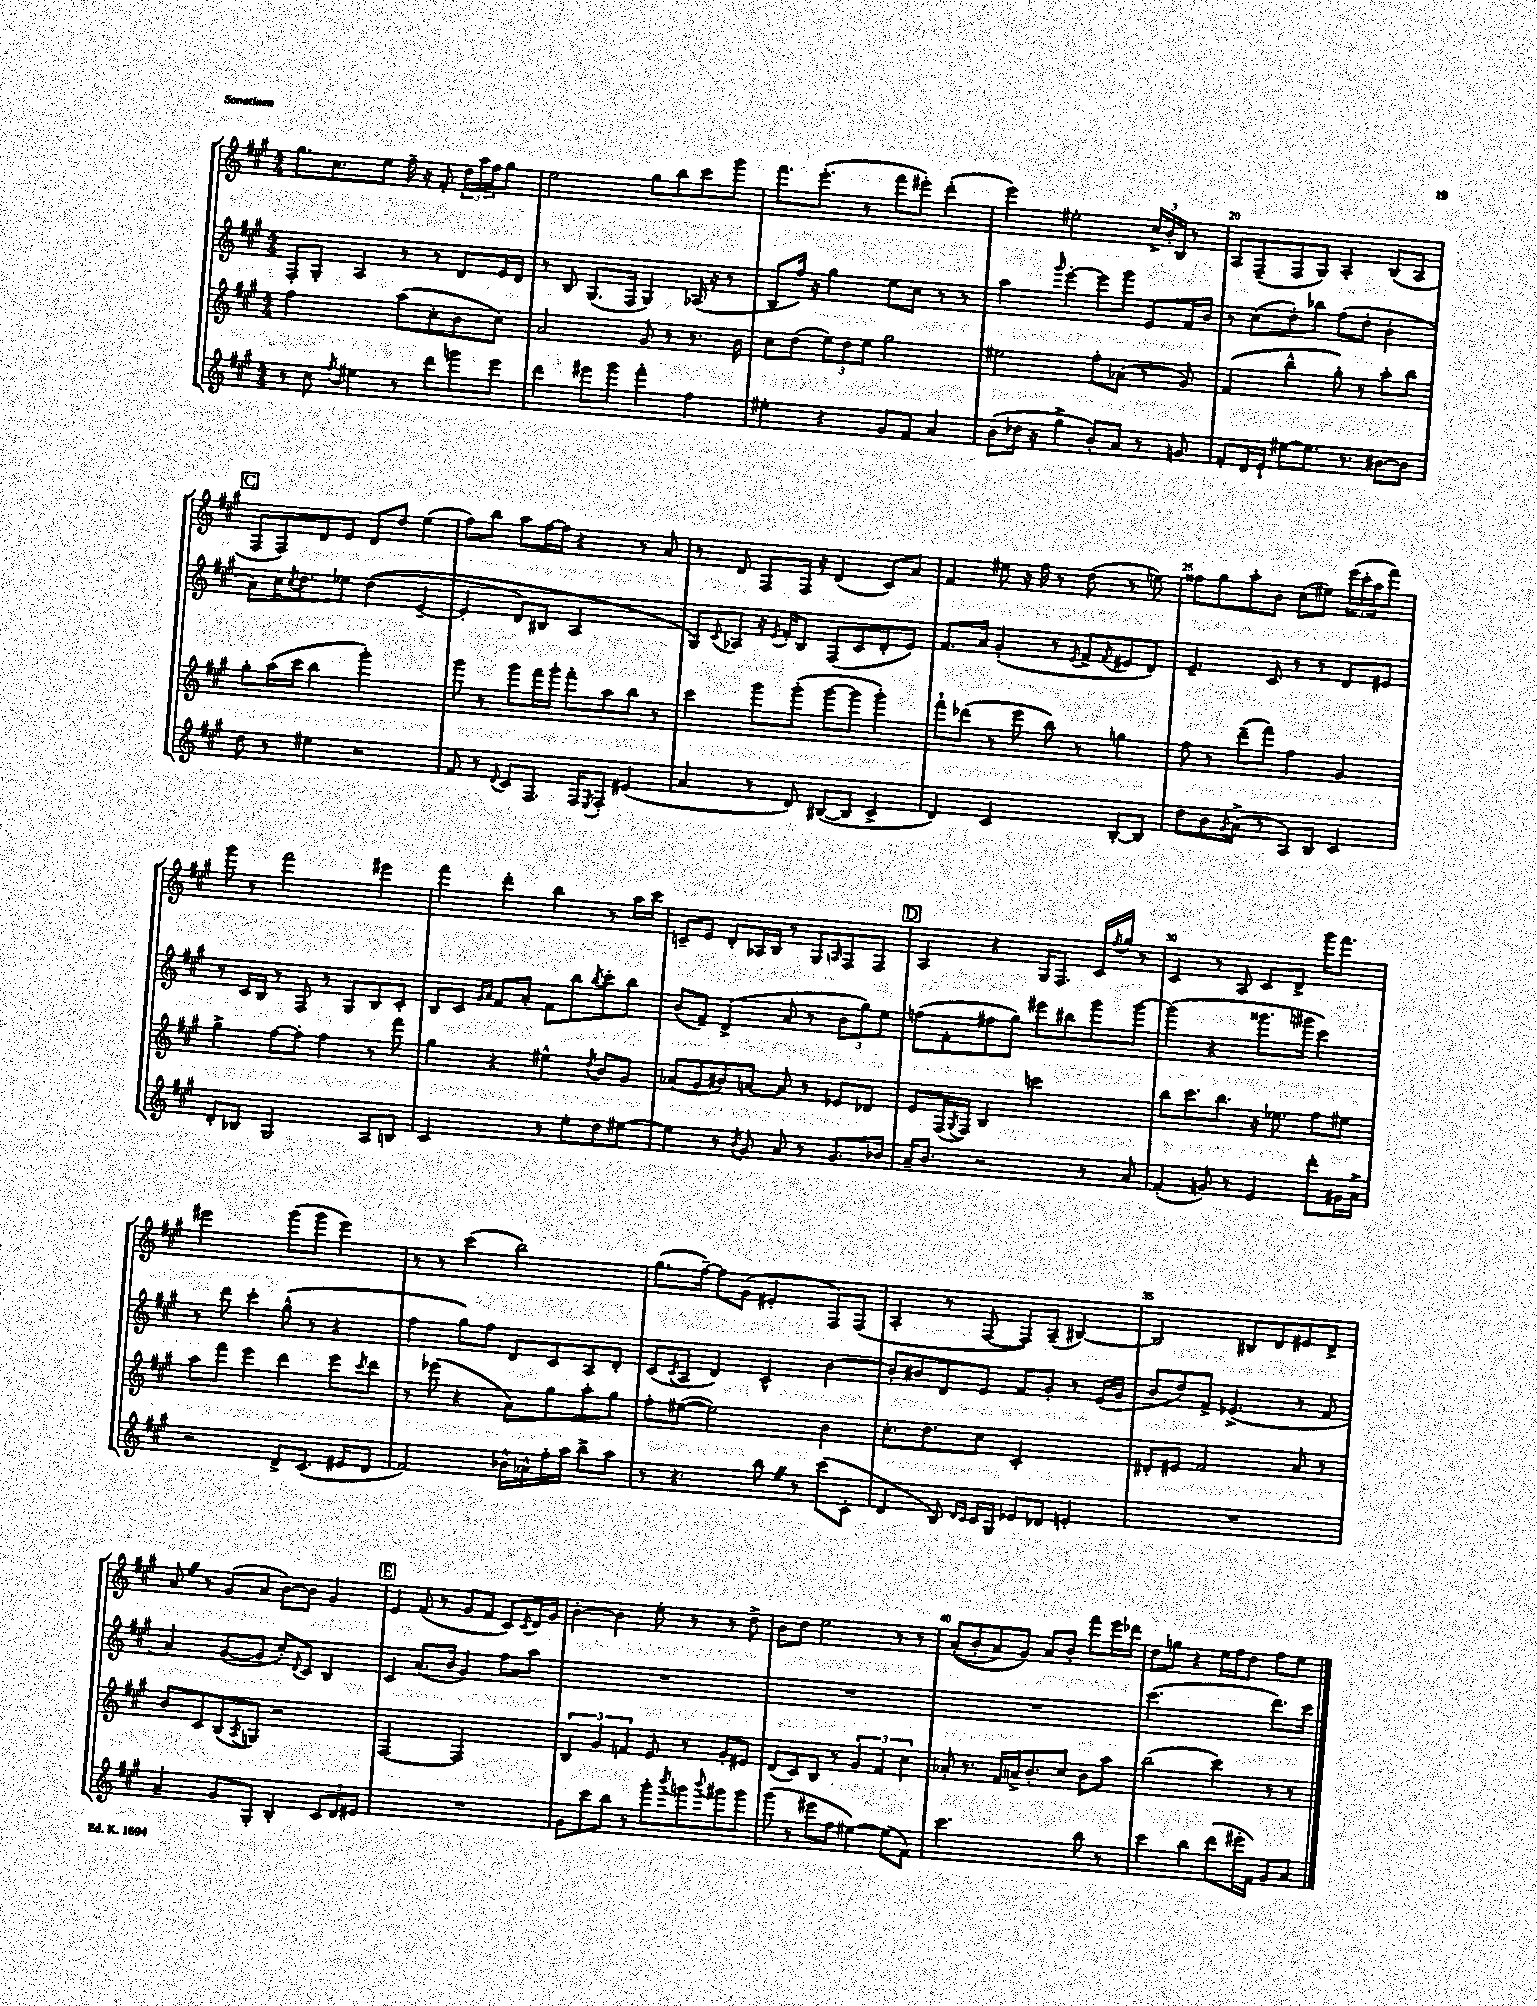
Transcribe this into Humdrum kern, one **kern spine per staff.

**kern	**kern	**kern	**kern
*part4	*part3	*part2	*part1
*staff4	*staff3	*staff2	*staff1
*clefG2	*clefG2	*clefG2	*clefG2
*k[f#c#g#]	*k[f#c#g#]	*k[f#c#g#]	*k[f#c#g#]
*M4/4	*M4/4	*M4/4	*M4/4
=16	=16	=16	=16
8r	2ff#\	8F#'/L	8.gg#\L
8cc#\	.	8G#'/J	.
.	.	.	8.cc#\
8qff#/	.	.	.
4ee#X\	.	4A/	.
.	.	.	8ee\J
8r	(8aa\L	8r	16ff#~\
.	.	.	16r
8ddd\L	8cc#'\	8r	8f#'/
8gggn\	8b\	8d/L	24dd\LL
.	.	.	24aa\
.	.	.	24ff#\J
8eee\J	8cc#\J)	16e/L	8gg#\J
.	.	16d/JJ	.
=17	=17	=17	=17
4ddd\	2a/	8r	2ee\
.	.	8B/	.
8eee#X\L	.	(8.G#/L	.
8ggg#\J	.	.	.
.	.	16F#/Jk	.
4fff#'\	8g#/	4G#/)	8gg#\L
.	8r	.	8bb\
4ff#\	8.r	(16A-X/	8ccc#\
.	.	16r	.
.	.	8r	8ggg#\J
.	16b\	.	.
=18	=18	=18	=18
4ee#X'\	8cc#\L	8B/L	8.fff#\L
.	(8dd\J	16ff#/Jk)	.
.	.	16r	(8.eee'\J
4r	12ee\L)	4gg#\	.
.	12dd\	.	.
.	.	.	8r
.	12ee\J	.	.
8g#/L	2gg#\	8ee\L	8fff#\L
8f#/J	.	8cc#\J	8eee#X'\J)
4a/	.	8r	(4ddd'\
.	.	8r	.
=19	=19	=19	=19
(8b\L	2ee#X\	4aa\	4eee\)
16dd-X\Jk	.	.	.
16r	.	.	.
.	.	16qqggg#/	.
4gg#^\	.	[4eee'\	2ee#X'\
8b'/L)	8ff#'\L	8eee\L]	.
8a/J	(8a-X\J	8ggg#\J	.
8r	8r	8e/L	24cc#^/LL
.	.	.	24b'/
.	.	.	24B/JJ
8gn/	8g#/)	16f#/L	8r
.	.	16b/JJ	.
=20	=20	=20	=20
8f#'/L	(4f#/	8r	8A/L
16d/L	.	(8cc#\L	(8F#~/
16e`/JJ	.	.	.
[8ee#X\L	4bb^^\	8dd'\)	8F#/
8.ee#\J]	.	8bb-X\J	8G#/J)
.	8gg#'\)	(8ff#\L	4A'/
8.r	.	.	.
.	8r	8dd'\J	.
[8b#X\L	8aa'\L	4b'\	(8B/L
8b#\J]	8bb\J	.	8A/J
!!LO:LB:g=z
!!LO:REH:place=s1:t=C
=21	=21	=21	=21
8dd\	8gg#'\L	8a\L)	8F#/L
8r	(16aa\L	16cc#\K	8F#/)
.	.	8qcc#/	.
.	16ccc#\JJ	8.dd\	.
4ee#X\	4bb\	.	8d/
.	.	8ee-X\J	8e/J
2r	2ggg#'\)	((4dd\	8d/L
.	.	.	8dd/J
.	.	[4e~/	(4ee\
=22	=22	=22	=22
8f#/	8ggg#\	4e'/]	8ff#\L)
8r	8r	.	8bb\J
8qqd/	.	.	.
8c#/L	8ggg#\L	8d/L)	8aa\L
8.F#/J	16fff#\L	8B#X/J	[16ff#\L
.	16ggg#'\JJ	.	16ff#\JJ]
.	8fff#'\L	2A/	4r
16F#/KL	.	.	.
8qE/	.	.	.
8F#'/J	8aa\	.	.
(4e#X/	8bb\J	.	8r
.	8r	.	8a/
=23	=23	=23	=23
4a/	4ccc#\	8G#/L)	8r
.	.	8qqc#/	.
.	.	8A-X/J	8d/
8r	8ggg#\L	16r	8F#/L
.	.	8qe/	.
.	.	16f#'/KL	.
8d/)	(8ggg#'\J	8B/J	16F#/Jk
.	.	.	16r
([8B#X/L	[8ggg#\L	(8F#/L	(4d/
8B#/J]	8ggg#\J]	8c#/	.
4c#^/	4ggg#'\)	8d'/	8c#/L)
.	.	8e/J)	8a/J
=24	=24	=24	=24
4d/)	8fff#`\L	8.f#/L	4f#/
.	(8ddd-X\J	.	.
.	.	16a/Jk	.
2c#/	8r	(4g#'/	8ee#X\
.	8eee\	.	16r
.	.	.	16ff#\
.	8bb\)	8r	8r
.	.	8qe/	.
.	8r	8f#^/L	(8dd\
.	.	8qf#/	.
[8B'/L	4ggn\	8e#X/	8r
8B/J]	.	8d/J)	8een\)
=25	=25	=25	=25
8dd\L	8ff#\	4.e~/	8ff##X\L
8b\	8r	.	8gg#\
8qg#/	.	.	.
(8a^\J	(8ddd~\L	.	8aa'\
8r	8fff#\J)	8c#/	8b\J
8A/L)	4ff#\	8r	(8cc#\L
8B/J	.	8r	8ee#X\J)
4c#/	4g#/	8d/L	(24eee\LL
.	.	.	24ccc#'\
.	.	.	24aa\J
.	.	8e#X/J	8fff#\J)
!!LO:LB:g=z
=26	=26	=26	=26
8d'/L	4gg#^\	8r	8ggg#\
8B-X/J	.	16c#/LL	8r
.	.	16B/JJ	.
2G#/	[8ff#\L	8r	2fff#\
.	8ff#'\J]	8F#/	.
.	4ff#\	8r	.
.	.	8G#/L	.
8A/L	8r	8B/	4eee#X\
8Bn/J	8fff#\	8c#'/J	.
=27	=27	=27	=27
2c#/	4gg#\	8B/L	4fff#\
.	.	8c#/J	.
.	.	16qqg#/LL	.
.	.	16qqa/JJ	.
.	4r	8f#/L	4ddd'\
.	.	8a'/J	.
8r	4ee#X^^\	8f#\L	4bb\
8ee'\L	.	8bb\	.
.	8qdd/	8qbb/	.
8dd\	8b/L	8ccc#'\	8r
[8ee#X\J	8g#/J	8bb\J	16aa\LL
.	.	.	16ccc#\JJ
=28	=28	=28	=28
4ee#\]	(8a-X/L	(8b/L	8cn~/L
.	8g#/	8f#~/J)	8e/J
8r	8b#X/)	(4d^/	8d'/L
8qb/	.	.	.
8g#/	[8an/J	.	16A-X/L
.	.	.	16B/JJ
8a/	8a/]	8a/	8r
8r	8r	8r	8G#/L
.	.	.	16qqAn/
8.g#/L	8e-X/L	12b\L	8F#/
.	.	12gg#\)	.
.	8d-X/J	.	8F#/J
.	.	12ee\J	.
16b-X/Jk	.	.	.
!!LO:REH:place=s1:t=D
=29	=29	=29	=29
16a~/KL	8e/L	(8ffn\L	4A/
8.b/J	.	.	.
.	(16F#/L	8f#'\	.
.	8qG#/	.	.
.	16F#/JJ)	.	.
2r	4B/	8ff#X\	4r
.	.	8gg#\J)	.
.	2cccn\	8eee#X\L	16G#/KL
.	.	.	8.F#/J
.	.	8bb#X\	.
8r	.	8ggg#\	16c#/LL
.	.	.	8qff#/
.	.	.	16gg#/JJ
8a/	.	[8ggg#\J	8r
=30	=30	=30	=30
(4f#'/	8bb\L	(4ggg#\]	4c#/
.	8.ccc#\	.	.
8gn/)	.	4r	8r
.	8.bb\J	.	.
8r	.	.	8A/
4e/	16r	8.ggg##X\L	8c#/L
.	8.ee-X\	.	.
.	.	.	8d^/J
.	.	16ggg#X\Jk	.
8ddd'\L	8ff#\L	4ccc#\)	16ggg#\KL
.	.	.	8.fff#\J
16g#X\L	8ee#X\J	.	.
16a^\JJ	.	.	.
!!LO:LB:g=z
=31	=31	=31	=31
2r	8aa\L	8r	2eee#X\
.	8fff#\J	8ddd\	.
.	4eee\	4ccc#'\	.
8d^/L	4ddd\	(8gg#^^\	(8ggg#\L
(8.c#/J	.	8r	8ggg#\J
.	8eee\L	4r	4eee#\)
16e#X/KL	.	.	.
.	8qccc#/	.	.
8d/J	8ddd\J	.	.
=32	=32	=32	=32
2f#/)	8r	4ff#\	8r
.	(8eee-X\	.	8r
.	4r	8gg#\L)	(4ccc#\
.	.	8ff#\J	.
16b-X^^\LL	8a\L)	8d/L	2bb\)
16a-X^^\	.	.	.
16ff#'\	8gg#\	8c#/	.
16aa\JJ	.	.	.
8bb^\L	8aa'\	8A/	.
8aa\J	8gg#\J	8d'/J	.
=33	=33	=33	=33
8r	8ff#'\L	(8c#/L	(8.gg#\L
.	.	8qc#/	.
4.r	([8ee#X\J	8A/J	.
.	.	.	[16ff#~\Jk)
.	2ee#\])	4d/)	8ff#\L]
.	.	.	(8g#\J
8bbZ\	.	4c#^^/	4e#X'/
8r	.	.	.
(8ccc#\L	4b\	[4b\	8F#/L)
8c#'\J	.	.	(8F#/J
=34	=34	=34	=34
4d/	8.cc#'\L	8b'/L]	4A'/
.	.	8b#X/	.
.	8.dd\	.	.
8B/)	.	8d/	8r
16qqd/LL	.	.	.
16qqc#/JJ	.	.	.
16c#/LL	8cc#\J	8e/J	[8F#/
16G#/JJ	.	.	.
8e-X/L	2c#'/	8f#/L	8F#/L])
8d-X/J	.	8g#'/J	(8A~/J
4en'/	.	8r	[4B#X/)
.	.	(16e/LL	.
.	.	16g#/JJ	.
=35	=35	=35	=35
1r	8d#X'/L	8b/L	2B#/]
.	8e#X/J	8dd/)	.
.	2f#/	8f#^/J	.
.	.	(4.e-X^/	.
.	.	.	8B#X/L
.	.	.	8d/
.	8a/	8r	8e#X/
.	8r	8f#/	8d^/J
!!LO:LB:g=z
=36	=36	=36	=36
4a~/	8b/L	4a/)	8aZ/
.	8c#/	.	8r
8g#/L	(8B/	([8g#/L	(8g#/L
.	8qA/	.	.
8G#'/J	8Gn/J)	8g#/J]	8a/J
4B'/	2r	8cc#'/L)	[8b\L)
.	.	8qqd/	.
.	.	8c#/J	8b\J]
12c#/L	.	4B/	4g#/
12d/	.	.	.
12e#X/J	.	.	.
!!LO:REH:place=s1:t=E
=37	=37	=37	=37
1r	[2F#/	4c#/	4e/
.	.	(8.a/L	(8f#/
.	.	.	8r
.	.	16b/Jk	.
.	2F#/]	4g#/)	8g#/L
.	.	.	8f#/J
.	.	8ff#\L	8c#/L)
.	.	.	8qc#/
.	.	8aa\J	16d/L
.	.	.	16g#/JJ
=38	=38	=38	=38
8g#\L	6B/	1r	[4b'\
8ccc#\	.	.	.
.	6g#/	.	.
8bb\J	.	.	4b\]
.	6fn/	.	.
8r	.	.	.
8ggg#'\L	8e/	.	8ee'\
8qbbb/	.	.	.
8gggn\	8r	.	8r
8qqbbb/	.	.	.
8ggg#X\	8g#'/L	.	8r
8ggg#\J	8e#X/J	.	8dd^\
=39	=39	=39	=39
(8ggg#\	(8d/L	1r	8b\L
8r	8c#/)	.	8dd\J
8eee#X\L	8B/J	.	2ee\
8ff#\J	8r	.	.
[4ee#X\)	6g#/	.	.
.	6f#/	.	.
(8ee#\L]	.	.	8r
.	6cc#\	.	.
8f#\J)	.	.	8r
=40	=40	=40	=40
2.ccc#\	8a-X'/	1r	((8a'/L
.	8.r	.	8b'/
.	.	.	8a/)
.	16f#/LL	.	.
.	16an^/J	.	8g#/J)
.	8.b'/	.	.
.	.	.	8a/L
.	8cc#/J	.	8b'/J
8bb\	8b\L	.	8fff#\L
8r	8aa\J	.	16eee\L
.	.	.	16ddd-X\JJ
=41	=41	=41	=41
4ccc#\	(2bb\	(2.ccc#\	8dd\L
.	.	.	8ggn\J
4bb\	.	.	4r
(8ddd\L	4ccc#\)	.	16ee\LL
.	.	.	16ff#\J
16eee#X'\L	.	.	8dd\J
16f#\JJ)	.	.	.
8g#/L	8r	8.ddd\L)	8ff#\L
8a/J	8r	.	8ee\J
.	.	16ccc#\Jk	.
==	==	==	==
*-	*-	*-	*-
